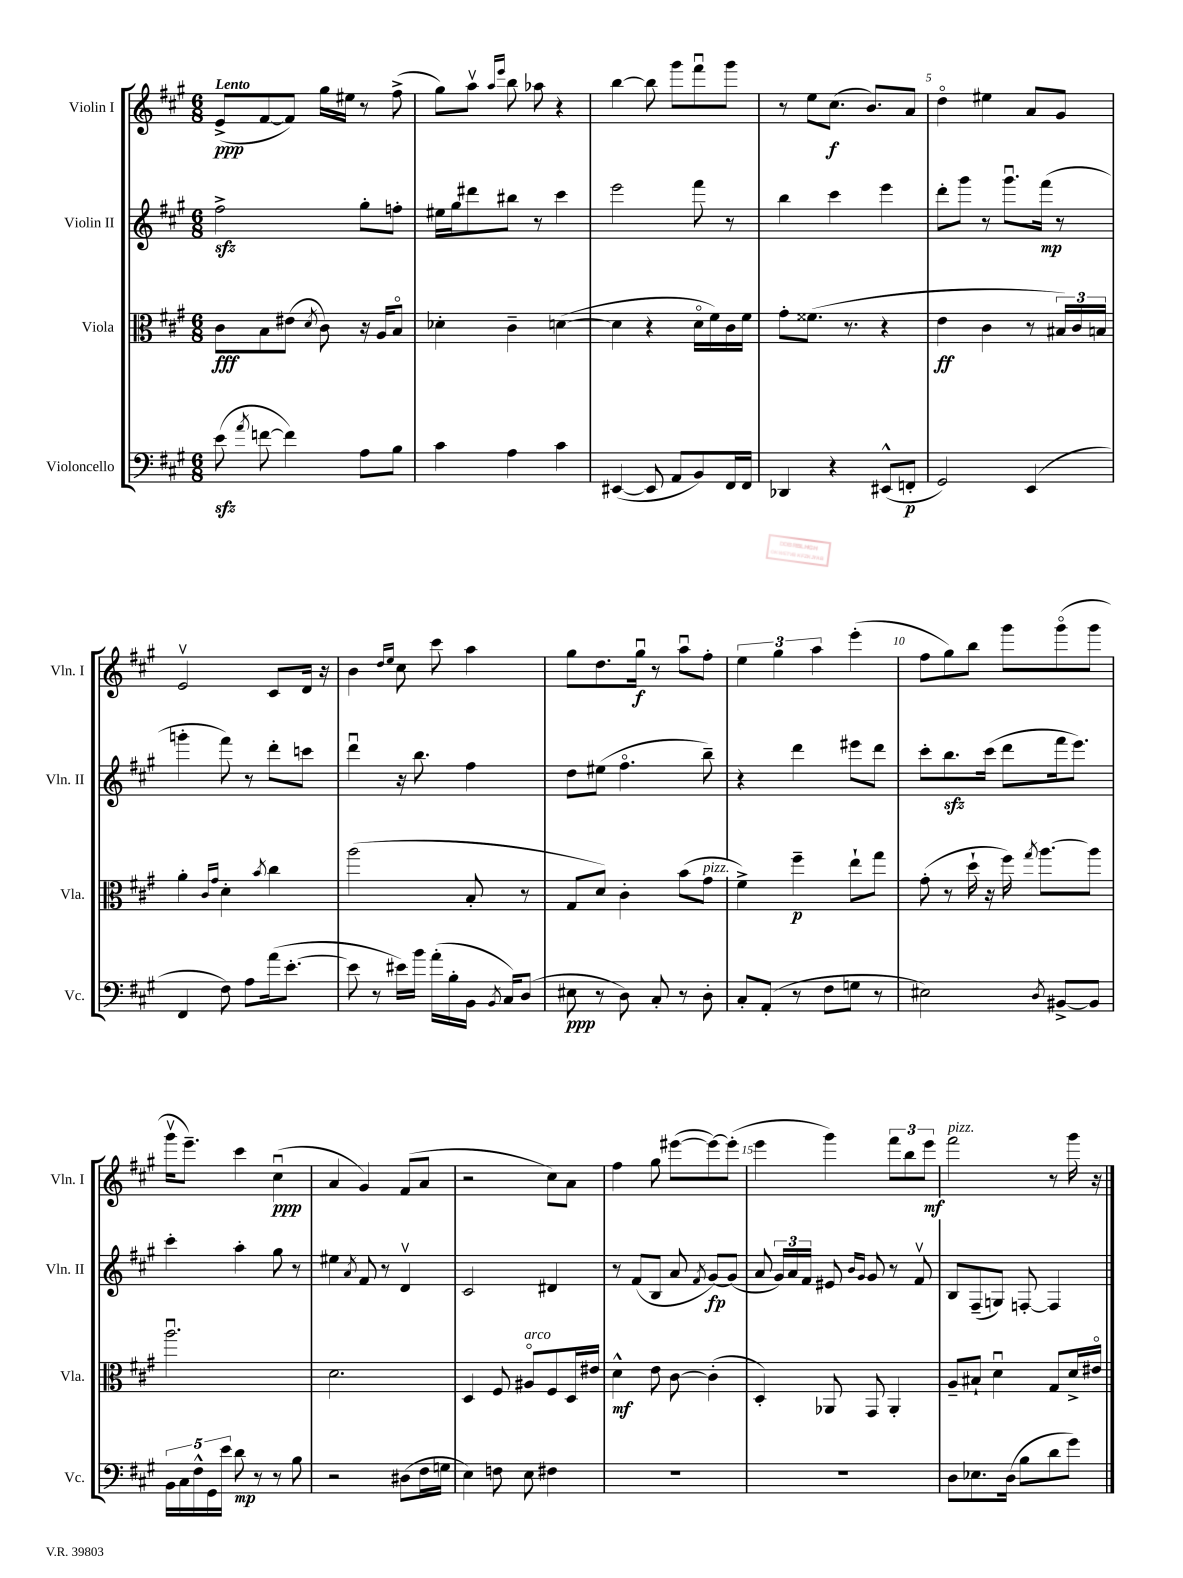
<<
\new StaffGroup <<
\new Staff = "s0" \with { instrumentName = "Violin I" shortInstrumentName = "Vln. I" } {
    \clef treble \key a \major \numericTimeSignature \time 6/8 \tempo "Lento"
    \autoBeamOff e'8[->\ppp( fis'8~ fis'8]) gis''16[ eis''16] r8 fis''8->( |
    gis''8[) a''8]\upbow \grace { a''16[ e'''16] } b''8 aes''8 r4 |
    b''4~ b''8 gis'''8[ fis'''8\downbow gis'''8] |
    r8 e''8[ cis''8.]\f( b'8.[) a'8] |
    d''4\flageolet eis''4 a'8[ gis'8] |
    e'2\upbow cis'8[ d'16] r16 |
    b'4 \grace { d''16[ e''16] } cis''8 cis'''8 a''4 |
    gis''8[ d''8. gis''16]\downbow\f r8 a''8[\downbow fis''8]-. |
    \tuplet 3/2 { e''4 gis''4 a''4 } e'''4-.( |
    fis''8[ gis''8) b''8] gis'''8[ gis'''8\flageolet( gis'''8] |
    gis'''16[\upbow e'''8.]--) cis'''4 cis''4\downbow\ppp( |
    a'4 gis'4) fis'8[( a'8] |
    r2 cis''8[) a'8] |
    fis''4 gis''8 eis'''8[~( eis'''8~) eis'''8]-.( |
    e'''4 gis'''4) \tuplet 3/2 { fis'''8[ b''8 e'''8]\mf } |
    fis'''2^\markup { \italic "pizz." } r8 gis'''16 r16 \bar "|." |
}
\new Staff = "s1" \with { instrumentName = "Violin II" shortInstrumentName = "Vln. II" } {
    \clef treble \key a \major \numericTimeSignature \time 6/8
    \autoBeamOff fis''2->\sfz gis''8[-. f''8]-. |
    eis''16[ gis''16 dis'''8 bis''8] r8 cis'''4 |
    e'''2 fis'''8 r8 |
    b''4 cis'''4 e'''4 |
    d'''8[-. gis'''8] r8 gis'''8.[\downbow fis'''16]\mp( r8 |
    g'''4-. fis'''8) r8 d'''8[-. c'''8] |
    d'''4\downbow r16 b''8. fis''4 |
    d''8[ eis''8]( fis''4.\flageolet b''8--) |
    r4 d'''4 eis'''8[ d'''8] |
    cis'''8[-. b''8.\sfz cis'''16]( d'''8[ fis'''16 e'''8.]) |
    cis'''4-. a''4-. gis''8 r8 |
    eis''4 \acciaccatura { a'8 } fis'8 r8 d'4\upbow |
    cis'2 dis'4 |
    r8 fis'8[( b8] a'8 \acciaccatura { fis'8 } gis'8[~\fp) gis'8]( |
    a'8 \tuplet 3/2 { gis'16[) a'16 fis'16] } eis'8 \grace { b'16[ gis'16] } gis'8 r8 fis'8\upbow |
    b8[ fis8--( g8]) f8~-. f4 \bar "|." |
}
\new Staff = "s2" \with { instrumentName = "Viola" shortInstrumentName = "Vla." } {
    \clef alto \key a \major \numericTimeSignature \time 6/8
    \autoBeamOff cis'8[\fff b8 eis'8]( \acciaccatura { d'8 } cis'8) r16 a16[ b8]\flageolet |
    des'4-. cis'4-- d'4~( |
    d'4 r4 d'16[\flageolet fis'16) cis'16 fis'16] |
    gis'8[-. fisis'8.]( r8. r4 |
    e'4\ff cis'4 r8 \tuplet 3/2 { bis16[) cis'16 b16] } |
    a'4-. \grace { cis'16[ gis'16] } d'4-. \acciaccatura { b'8 } cis''4 |
    a''2( b8-. r8 |
    gis8[ d'8]) cis'4-. b'8[( gis'8]^\markup { \italic "pizz." } |
    fis'4->) fis''4--\p e''8[-! gis''8] |
    gis'8-.( r8 d''16-! r16 fis''16) \acciaccatura { gis''8 } a''8.[~ a''8] |
    a''2.\downbow |
    d'2. |
    d4 fis8 ais8[\flageolet^\markup { \italic "arco" } fis8 d16 eis'16] |
    d'4-^\mf e'8 cis'8~ cis'4-.( |
    d4-.) aes,8 gis,8 aes,4-. |
    a8[-- bis8]-! d'4\downbow gis8[ d'16-> eis'16]\flageolet \bar "|." |
}
\new Staff = "s3" \with { instrumentName = "Violoncello" shortInstrumentName = "Vc." } {
    \clef bass \key a \major \numericTimeSignature \time 6/8
    \autoBeamOff e'8\sfz( \acciaccatura { a'8 } f'8~ f'4) a8[ b8] |
    cis'4 a4 cis'4 |
    eis,4~( eis,8 a,8[ b,8) fis,16 fis,16] |
    des,4 r4 eis,8[-^( f,8]-.\p |
    gis,2) e,4( |
    fis,4 fis8) a8[ a'16( e'8.]~-. |
    e'8 r8 eis'16[) b'16] a'16[-.( b16-. b,16] \acciaccatura { b,8 } cis16[) d8]( |
    eis8\ppp r8 d8) cis8-. r8 d8-. |
    cis8[-. a,8]-.( r8 fis8[ g8] r8 |
    eis2) \acciaccatura { d8 } bis,8[~-> bis,8] |
    \tuplet 5/4 { b,16[ cis16 fis16-^ gis,16 e'16] } d'8\mp r8 r8 b8 |
    r2 dis8[( fis16 g16] |
    e4) f8 e8 fis4 |
    R2. |
    R2. |
    d8[ ees8. d16]( b8[ d'8 gis'8]) \bar "|." |
}
>>
>>
\layout { \context { \Score \override BarNumber.break-visibility = ##(#f #t #t) barNumberVisibility = #(every-nth-bar-number-visible 5) } }
